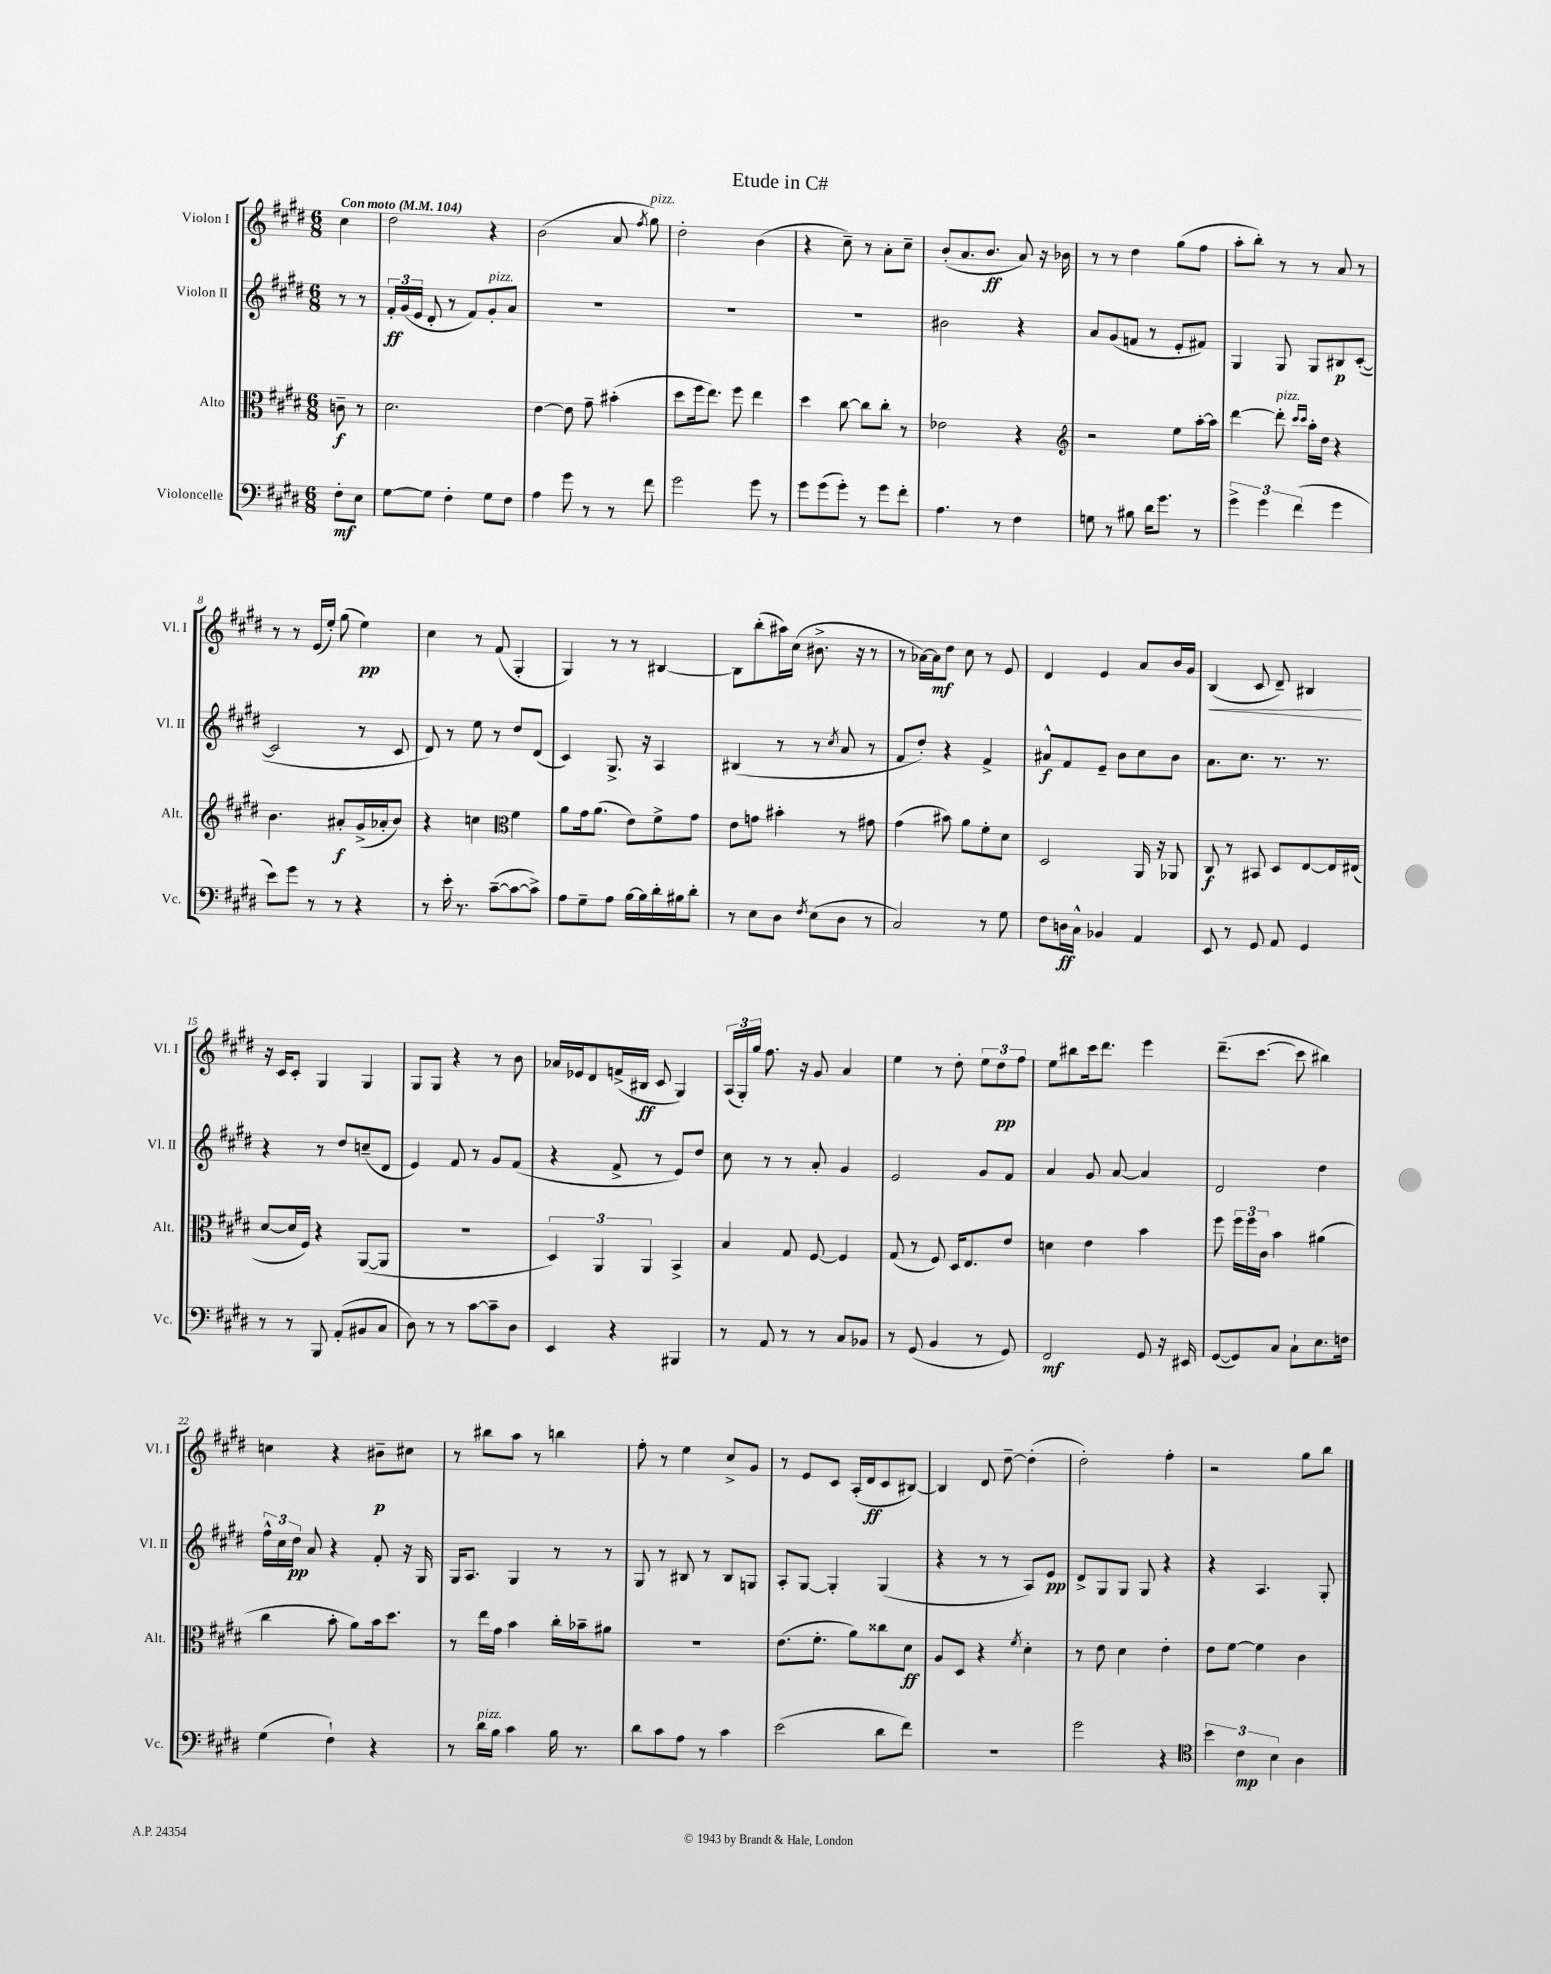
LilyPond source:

\header { title = "Etude in C#" }
<<
\new StaffGroup <<
\new Staff = "s0" \with { instrumentName = "Violon I" shortInstrumentName = "Vl. I" } {
    \clef treble \key e \major \numericTimeSignature \time 6/8 \partial 4 \tempo "Con moto" 4 = 104
    \autoBeamOff cis''4 |
    dis''2 r4 |
    b'2( a'8 \acciaccatura { fis''8 } gis''8^\markup { \italic "pizz." }) |
    dis''2-. b'4( |
    r4 cis''8--) r8 a'8[-. cis''8]-- |
    b'8[-.( a'8. b'8.]\ff a'8) r16 bes'16 |
    r8 r8 dis''4 gis''8[( fis''8] |
    a''8[-. b''8]-.) r8 r8 a'8 r8 |
    r8 r8 e'16[( e''16]-.) gis''8( e''4\pp) |
    cis''4 r8 fis'8( gis4-. |
    gis4) r8 r8 bis4~ |
    bis8[ b''8-.( ais''16) cis''16]( bis'8.-> r16 r8 |
    r8 aes'16[~) aes'16\mf dis''8] cis''8 r8 e'8 |
    dis'4 e'4 a'8[ b'16 gis'16] |
    b4\<( cis'8 dis'8--) bis4\! |
    r16 cis'16[ cis'8]-. gis4 gis4 |
    gis8[ gis8] r4 r8 b'8 |
    aes'16[ ees'16 dis'8 f'16->( bis16]\ff cis'8 gis4) |
    \tuplet 3/2 { a16[( gis16-.) gis''16] } fis''8. r16 gis'8 a'4 |
    e''4 r8 dis''8-. \tuplet 3/2 { e''8[ dis''8\pp fis''8] } |
    e''8[ bis''8 cis'''16 dis'''8.] e'''4 |
    dis'''8.[--( cis'''8.]~ cis'''8 bis''4) |
    c''4 r4 bis'8[--\p cis''8] |
    r8 bis''8[ a''8] r8 b''4 |
    fis''8-. r8 e''4 cis''8[-> gis'8] |
    r8 e'8[ cis'8] a16[-.( dis'16\ff cis'8 bis8]~) |
    bis4 dis'8 dis''8~-- dis''4-.( |
    dis''2-.) fis''4-. |
    r2 gis''8[ b''8] \bar "|." |
}
\new Staff = "s1" \with { instrumentName = "Violon II" shortInstrumentName = "Vl. II" } {
    \clef treble \key e \major \numericTimeSignature \time 6/8 \partial 4
    \autoBeamOff r8 r8 |
    \tuplet 3/2 { fis'16[-.\ff gis'16( e'16] } dis'8-. r8 fis'8[) gis'8-.^\markup { \italic "pizz." } a'8] |
    R2. |
    R2. |
    R2. |
    bis'2 r4 |
    a'8[ gis'8( f'8] r8 e'8[-. fis'8]) |
    gis4 gis8 gis8[ bis8\p cis'8]~-.( |
    cis'2 r8 cis'8 |
    dis'8) r8 e''8 r8 dis''8[ dis'8]( |
    cis'4) gis8.-> r16 a4 |
    bis4( r8 r8 \acciaccatura { cis''8 } a'8 r8 |
    fis'8[ dis''8]-.) r4 fis'4-> |
    ais'8[-^\f fis'8 e'8]-- b'8[ cis''8 b'8] |
    a'8.[ cis''8.] r8. r8. |
    r4 r8 dis''8[ c''8--( dis'8] |
    e'4) fis'8 r8 gis'8[ fis'8]( |
    r4 fis'8-> r8 e'8[) dis''8] |
    cis''8 r8 r8 a'8-. gis'4 |
    e'2 gis'8[ fis'8] |
    a'4 gis'8 a'8~ a'4 |
    dis'2 dis''4 |
    \tuplet 3/2 { fis''16[-^ cis''16 dis''16]\pp } a'8 r4 fis'8-. r16 gis16 |
    gis16[ a8.] gis4 r8 r8 |
    gis8 r8 bis8 r8 bis8[ g8] |
    a8[-. gis8]~ gis4-. gis4( |
    r4 r8 r8 a8[) e'8]\pp |
    dis'8[-> gis8 gis8] gis8 r4 |
    r4 a4. gis8-. \bar "|." |
}
\new Staff = "s2" \with { instrumentName = "Alto" shortInstrumentName = "Alt." } {
    \clef alto \key e \major \numericTimeSignature \time 6/8 \partial 4
    \autoBeamOff c'8--\f r8 |
    dis'2. |
    e'4~ e'8 gis'8-- bis'4-.( |
    dis''8[ fis''16 e''8.]) fis''8 e''4 |
    dis''4 cis''8~ cis''8[ cis''8]-. r8 |
    ees'2 r4 |
    \clef treble r2 e''8[ a''16~-. a''16] |
    dis'''4~ dis'''8-.^\markup { \italic "pizz." } \grace { cis'''16[ cis'''16] } a''16[-. dis''16] r4 |
    b'4. ais'8[-.\f gis'16->( aes'16-. b'8]) |
    r4 c''4 \clef alto fis'4 |
    a'8[ gis'16 a'8.]( e'8[) fis'8-> gis'8] |
    e'8[ g'8] bis'4-. r8 gis'8 |
    gis'4( bis'8) a'8[ fis'8-. dis'8] |
    dis2 a,16 r16 aes,8 |
    cis8\f r8 bis,8 dis8[ e8~ e16 eis16]( |
    dis'8[~ dis'16 fis16]) r4 a,8[~( a,8] |
    R2. |
    \tuplet 3/2 { dis4) a,4 a,4 } b,4-> |
    b4 gis8 fis8~ fis4 |
    gis8( r8 fis8) dis16[ e8. e'8] |
    d'4 e'4 b'4 |
    fis''8 \tuplet 3/2 { fis''16[ fis''16 cis'16] } b'4 ais'4( |
    cis''4 b'8-. a'8[) b'16 dis''8.] |
    r8 e''16[ gis'16] b'4 cis''16[-. bes'16-- ais'8] |
    R2. |
    e'8.[( fis'8.]-. a'8[) cisis''8 dis'8]\ff |
    a8[ dis8] r4 \acciaccatura { fis'8 } dis'4-. |
    r8 e'8 dis'4 e'4-. |
    e'8[ fis'8]~ fis'4 cis'4 \bar "|." |
}
\new Staff = "s3" \with { instrumentName = "Violoncelle" shortInstrumentName = "Vc." } {
    \clef bass \key e \major \numericTimeSignature \time 6/8 \partial 4
    \autoBeamOff fis8[-.\mf e8] |
    gis8[~ gis8] fis4-. gis8[ fis8] |
    a4 gis'8 r8 r8 fis'8 |
    gis'2 gis'8 r8 |
    gis'8[ gis'8( gis'8]-.) r8 gis'8[ fis'8]-. |
    a4. r8 fis4 |
    g8 r8 bis8 dis'16[ gis'8.] r8 |
    \tuplet 3/2 { gis'4-> gis'4 fis'4( } gis'4 |
    e'8[) gis'8] r8 r8 r4 |
    r8 e'16-. r8. cis'8[~--( cis'8~ cis'8]->) |
    a8[ gis8-- a8] b16[~ b16 dis'16-. bis16 dis'8]-. |
    r8 e8[ dis8] \acciaccatura { fis8 } e8[( dis8] r8 |
    cis2) r8 gis8 |
    fis8[ d16\ff cis16]-^ bes,4 a,4 |
    e,8 r8 gis,8 a,8 gis,4 |
    r8 r8 b,,8 a,8[-.( bis,8 cis8] |
    dis8) r8 r8 cis'8[~ cis'8-- dis8] |
    e,4 r4 bis,,4 |
    r8 a,8 r8 r8 cis8[ bes,8] |
    r8 gis,8( b,4 r8 gis,8) |
    fis,2\mf gis,8 r16 eis,16 |
    gis,8[~( gis,8) cis8] cis8[-! e8. f16] |
    gis4( fis4-!) r4 |
    r8 dis'16[^\markup { \italic "pizz." } b16] cis'4 b16 r8. |
    dis'8[ cis'8 a8] r8 cis'4 |
    e'2( dis'8[ fis'8]) |
    R2. |
    gis'2 r4 |
    \clef tenor \tuplet 3/2 { b'4 cis'4\mp b4 } a4 \bar "|." |
}
>>
>>
